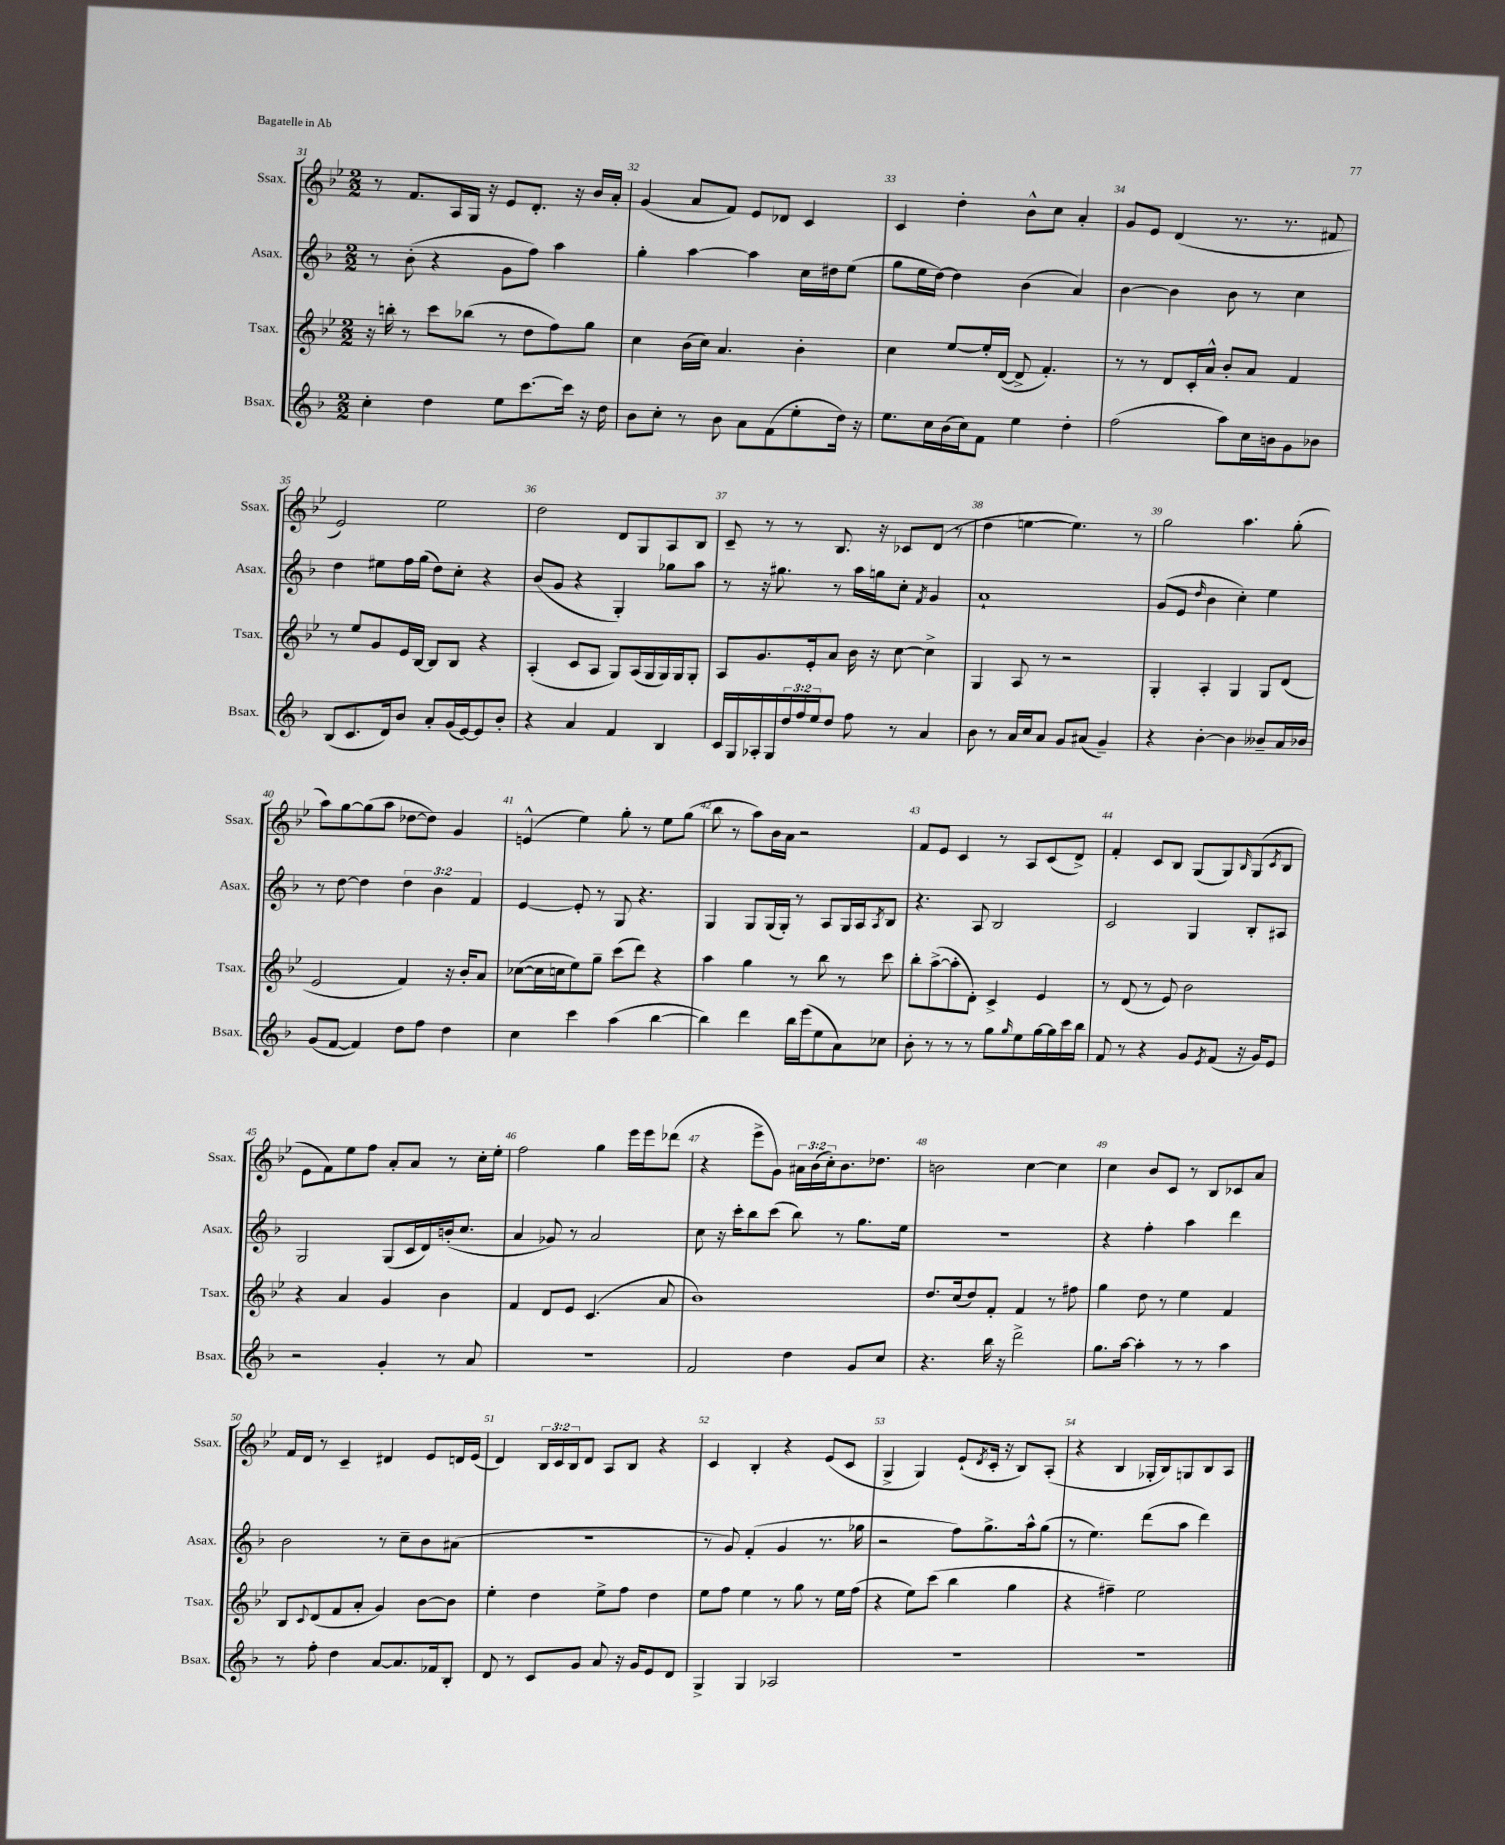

**kern	**kern	**kern	**kern
*staff4	*staff3	*staff2	*staff1
*clefG2	*clefG2	*clefG2	*clefG2
*k[b-]	*k[b-e-]	*k[b-]	*k[b-e-]
*M2/2	*M2/2	*M2/2	*M2/2
4cc'\	16r	8r	8r
.	16bb'\	.	.
.	8r	(8b-'\	8.f/L
4dd\	8ccc\L	4r	.
.	.	.	16A/L
.	(8bb-\J	.	16G/JJ
.	.	.	16r
8ee\L	8r	8g\L	8e-/L
[8.ccc\	8dd\L	8ff\J)	8.d'/J
.	8ff\)	4aa\	.
16ccc\]Jk	.	.	16r
16r	8gg\J	.	16b-/LL
16dd\	.	.	16a'/JJ
=	=	=	=
8b-\L	4cc\	4gg'\	(4g/
8cc'\J	.	.	.
8r	(16b-\LL	[4aa\	8a/L
.	16cc\JJ)	.	.
8b-\	4.a/	.	8f/J)
8a\L	.	4aa\]	8e-/L
(8f\	.	.	8d-/J
8ee'\	4b-'\	16cc\LL	4c/
.	.	16dd#\J	.
16dd\Jk)	.	(8ee\J	.
16r	.	.	.
=	=	=	=
8.ee\L	4cc\	8gg\L	4c/
.	.	16ee\L	.
16cc\L	.	[16dd\JJ)	.
(16b-\	[8ee-/L	4dd\]	4dd'\
16cc\J)	.	.	.
8f\J	16ee-'/]L	.	.
.	([16d/JJ	.	.
4ee\	8d^/]	(4b-\	8b-^^\L
.	4.f'/)	.	8cc\J
4dd'\	.	4a/)	4a'/
=	=	=	=
(2ff\	8r	[4b-\	8g/L
.	8r	.	8e-/J
.	8d/L	4b-\]	(4d/
.	16c'/L	.	.
.	16a^^/JJ	.	.
8aa\L)	8b-'/L	8b-\	8.r
16cc\L	8a/J	8r	.
16b\J	.	.	8.r
8g\	4f/	4cc\	.
8b-\J	.	.	8f#/
=	=	=	=
(8B-/L	8r	4dd\	2e-/)
8.c/	8ee-/L	.	.
.	8g/	8ee#\L	.
16d/k)	.	.	.
8b-/J	16e-/L	16ff\L	.
.	[16B-/JJ	(16gg\JJ	.
8a'/L	8B-/]L	8dd\L)	2ee-\
(16g/L	8B-/J	8cc'\J	.
[16e/J)	.	.	.
8e/]	4r	4r	.
8b-'/J	.	.	.
=	=	=	=
4r	(4A'/	(8b-/L	2dd\
.	.	8g/J	.
4a/	8c/L	4r	.
.	8A/J	.	.
4f/	8G/L)	4G'/)	8d/L
.	(16A/L	.	8G/
.	16G/	.	.
4B-/	16G/)	8gg-\L	8A/
.	16G/J	.	.
.	8G'/J	8aa\J	8B-/J
=	=	=	=
16c/LL	8A/L	8r	8c~/
16G/	.	.	.
16A-'/	8.g/	16r	8r
16G/	.	8.gg#\	.
24dd/	.	.	8r
24ff/	.	.	.
.	16e-'/k	.	.
24ee/J	.	.	.
8dd/J	8a/J	8r	8.B-/
8ff\	16b-\	16aa\LL	.
.	16r	16gg\J	16r
8r	[8cc\	8cc'\J	8c-/L
.	.	8qf/	.
4a/	4cc^\]	4g/	(8d/J
.	.	.	8r
=	=	=	=
8b-\	4G/	1a`	4dd\
8r	.	.	.
16a/LL	8A/	.	[4ee\
16cc/J	.	.	.
8a/J	8r	.	.
8g/L	2r	.	4.ee\])
(8a#/J	.	.	.
4g~/)	.	.	.
.	.	.	8r
=	=	=	=
4r	4G'/	(8g/L	2gg\
.	.	8e/J	.
.	.	16qqdd/	.
[4b-'\	4A'/	4b-\	.
4b-\]	4G/	4cc'\)	4.aa\
8b--~/L	8G/L	4ee\	.
16a/L	(8d/J	.	(8gg'\
16b-/JJ	.	.	.
=	=	=	=
(8g/L	2e-/	8r	8aa\L)
[8f/J	.	[8dd\	[8gg\
4f/])	.	4dd\]	(8gg\]
.	.	.	8aa\J
8dd\L	4f/)	6dd\	[8dd-\L
8ff\J	.	.	8dd-\]J)
.	.	6b-\	.
4dd\	16r	.	4g/
.	16b-'/LK	.	.
.	.	6f/	.
.	8a/J	.	.
=	=	=	=
4cc\	([8cc-\L	[4e/	(4e^^/
.	16cc-\]L	.	.
.	16cc\J	.	.
4ccc\	8ee-\)	8e'/]	4ee-\)
.	8gg~\J	8r	.
(4aa\	(8ccc\L	8G/	8gg'\
.	8ddd\J)	4.r	8r
[4bb-\	4r	.	8ee-\L
.	.	.	(8gg\J
=	=	=	=
4bb-\])	4aa\	4G/	8bb-\
.	.	.	8r
4ddd\	4gg\	8G/L	8aa\L)
.	.	(16G/L	16b-\L
.	.	16G'/JJ)	16a\JJ
16bb-\LL	8r	8r	2r
(16eee\J	.	.	.
8ee\	8bb-\	8A/L	.
8a\)	8r	16G/L	.
.	.	16A/J	.
.	.	8qA/	.
8cc-\J	8ccc\	8B-/J	.
=	=	=	=
8b-'\	8bb-'\L	4.r	8f/L
8r	([8aa^\	.	8e-/J
8r	8aa'\]	.	4c/
8r	8d'\J)	8A/	.
8gg\L	4c^/	2B-/	8r
16qqgg/	.	.	.
8ee\	.	.	8A/L
[16gg\L	4e-/	.	(8c/
16gg\]	.	.	.
16ccc\	.	.	8d^/J)
16bb-\JJ	.	.	.
=	=	=	=
8f/	8r	2c/	4f'/
8r	(8d/	.	.
4r	8r	.	8c/L
.	8e-/)	.	8B-/J
8g/L	2b-\	4G/	(8G/L
8qe/	.	.	.
(8f/J	.	.	8G/)
.	.	.	16qqB-/
16r	.	8B-'/L	(8G/
16g/LK)	.	.	.
.	.	.	8qc/
8e/J	.	8A#/J	8B-/J
=	=	=	=
2r	4r	2G/	8e-\L
.	.	.	8f\)
.	4a/	.	8ee-\
.	.	.	8ff\J
4g'/	4g/	(8G/L	8a'/L
.	.	16c/L	8a/J
.	.	16d/)	.
8r	4b-\	(16b'/J	8r
.	.	8.cc/J	.
8a/	.	.	16cc'\LL
.	.	.	16ee-'\JJ
=	=	=	=
1r	4f/	4a/	2ff\
.	8d/L	8g-/)	.
.	8e-/J	8r	.
.	(4.c/	2a/	4gg\
.	.	.	16eee-\LL
.	.	.	16eee-\J
.	8a/	.	(8ddd-\J
=	=	=	=
2f/	1b-)	8cc\	4r
.	.	16r	.
.	.	16ccc'\LK	.
.	.	8bb-\	8eee-^\L
.	.	(8ccc\J	8g\J)
4dd\	.	8bb-\)	24a#\LL
.	.	.	(24b-\
.	.	.	24cc'\J)
.	.	8r	8.b-\
8g/L	.	8.gg\L	.
.	.	.	8.dd-\J
8cc/J	.	.	.
.	.	16ee\Jk	.
=	=	=	=
4.r	8.dd/L	1r	2b\
.	(16cc/k	.	.
.	8dd/)	.	.
16bb-\	8f'/J	.	.
16r	.	.	.
2ddd^\	4f/	.	[4cc\
.	8r	.	4cc\]
.	8ff#\	.	.
=	=	=	=
8.gg\L	4gg\	4r	4cc\
[16aa\Jk	.	.	.
4aa'\]	8dd\	4ff'\	8b-/L
.	8r	.	8c/J
8r	4ee-\	4aa\	8r
8r	.	.	8B-/L
4aa\	4f/	4ddd\	8c-/
.	.	.	8a/J
=	=	=	=
8r	8B-/L	2b-\	16f/LL
.	.	.	16d/JJ
.	8qqc/	.	.
8ff'\	(8d/	.	8r
4dd\	8f/	.	4c~/
.	8a'/J	.	.
[8a/L	4g/)	8r	4d#/
8.a/]	.	8cc~\L	.
.	[8b-\L	8b-\	8e-/L
16f-/k	.	.	.
8B-'/J	8b-\]J	(8a#\J	16d/L
.	.	.	(16e-/JJ
=	=	=	=
8d/	4ee-'\	1r	4d/)
8r	.	.	.
8c/L	4dd\	.	24B-/LL
.	.	.	24c/
.	.	.	24B-/J
8g/J	.	.	8d/J
8a/	8ee-^\L	.	8A/L
16r	8ff\J	.	8B-/J
16g/LK	.	.	.
8e/	4dd\	.	4r
8d/J	.	.	.
=	=	=	=
4G^/	8ee-\L	8r	4c/
.	8ff\J	8g/)	.
4G/	4ee-\	(4f'/	4B-'/
2A-/	8r	4g/	4r
.	8gg\	.	.
.	8r	8.r	(8e-/L
.	16ee-\LL	.	8c/J
.	(16ff\JJ	16gg-\	.
=	=	=	=
1r	4r	2r	4G^/
.	8ee-\L)	.	4G/)
.	(8ccc\J	.	.
.	4bb-\	8ff\L)	(8e-`/L
.	.	.	8qd/
.	.	8.gg^\	16c'/Jk
.	.	.	16r
.	4gg\	.	8B-/L)
.	.	16aa^^\k	.
.	.	(8gg\J	(8A'/J
=	=	=	=
1r	4r	8r	4r
.	.	4.ee\)	.
.	4ff#~\)	.	4B-/
.	2ee-\	(8ddd\L	16G-'/LL
.	.	.	16B-/J)
.	.	8aa\J	8G/
.	.	4ddd\)	8B-/
.	.	.	8A/J
==	==	==	==
*-	*-	*-	*-
